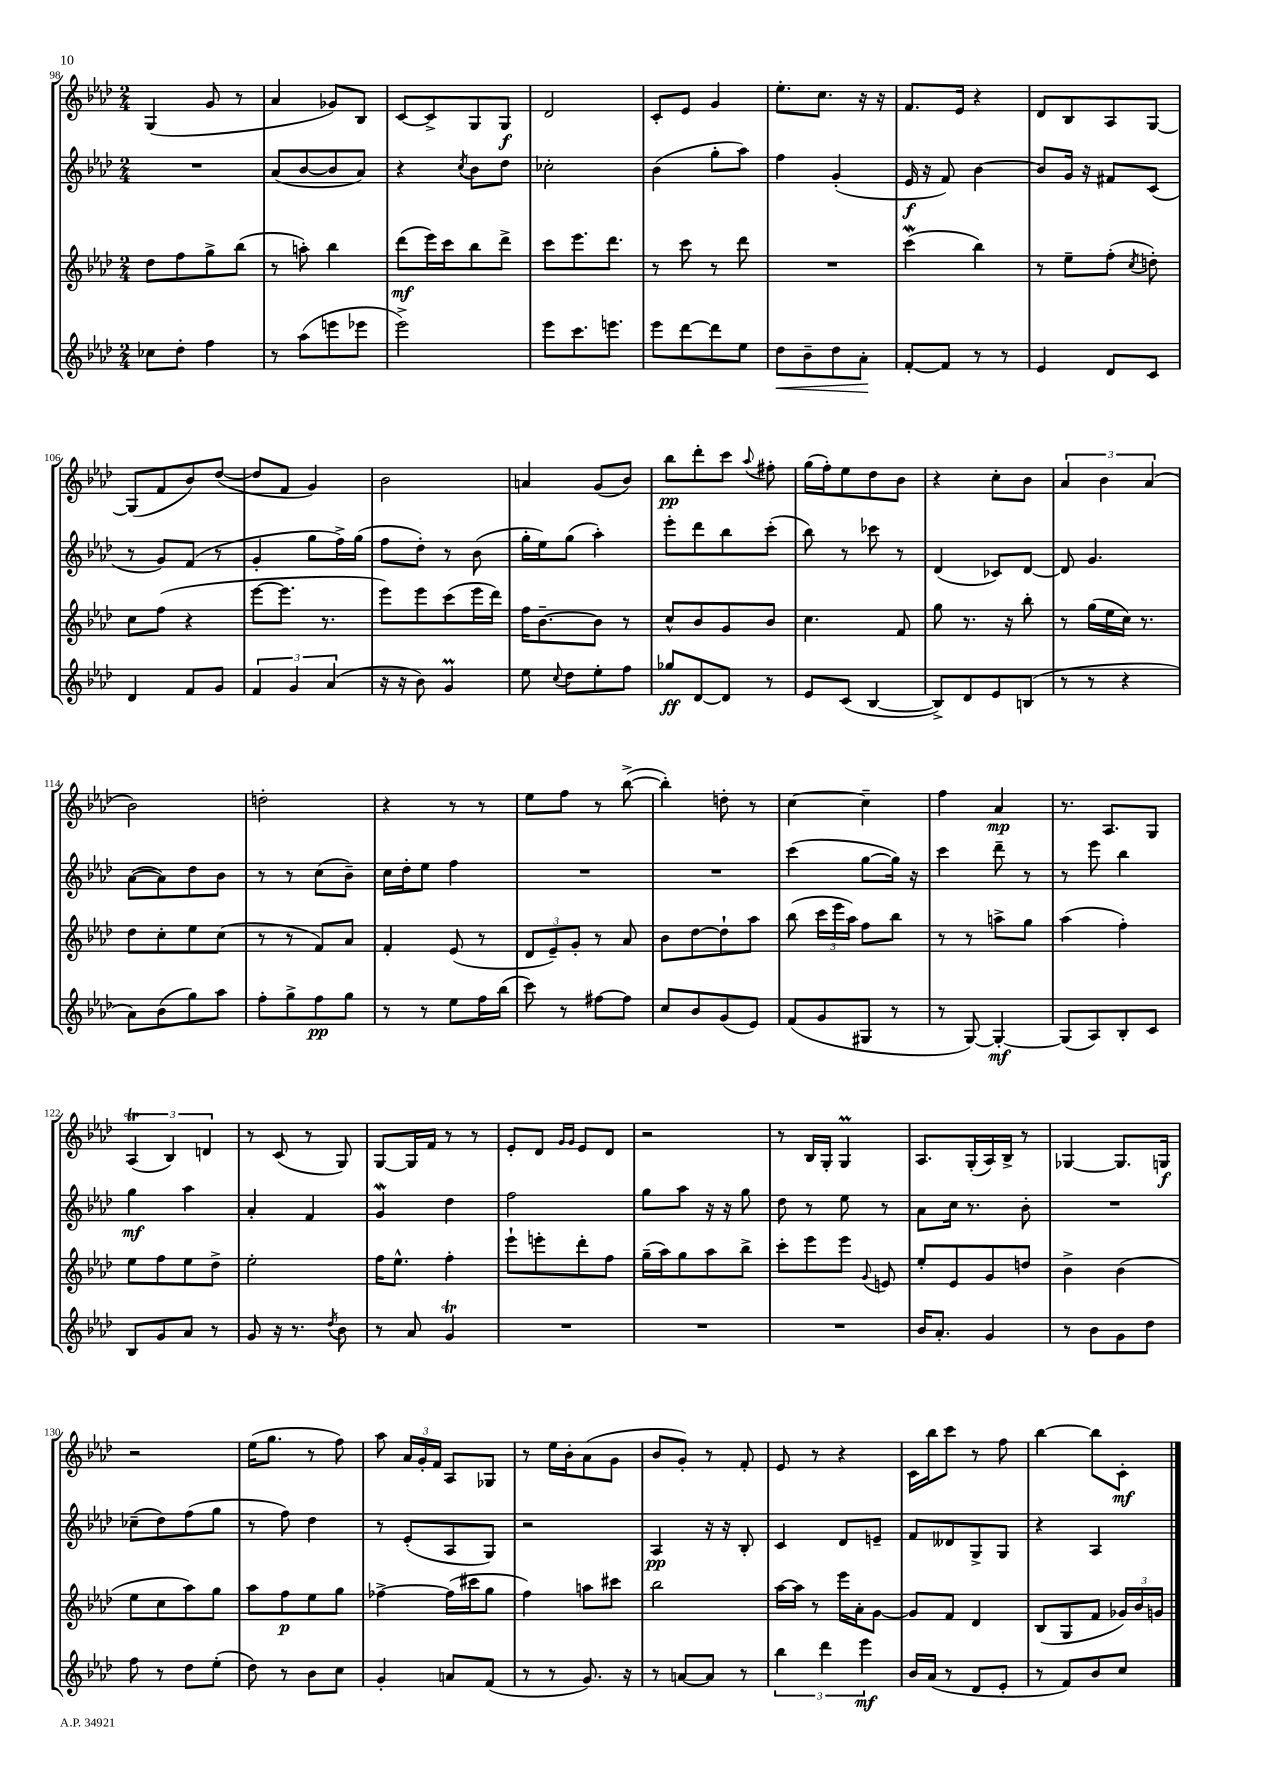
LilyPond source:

<<
\new StaffGroup <<
\new Staff = "s0" {
    \clef treble \key aes \major \numericTimeSignature \time 2/4
    \autoBeamOff g4( g'8 r8 |
    aes'4 ges'8[) bes8] |
    c'8[~ c'8-> g8 g8]\f |
    des'2 |
    c'8[-. ees'8] g'4 |
    ees''8.[-. c''8.] r16 r16 |
    f'8.[ ees'16] r4 |
    des'8[ bes8 aes8 g8]~ |
    g8[( f'8 bes'8) des''8]~( |
    des''8[ f'8] g'4) |
    bes'2 |
    a'4 g'8[( bes'8]) |
    bes''8[\pp des'''8-. c'''8] \appoggiatura { aes''8 } fis''8-. |
    g''16[( f''16-.) ees''8 des''8 bes'8] |
    r4 c''8[-. bes'8] |
    \tuplet 3/2 { aes'4 bes'4 aes'4( } |
    bes'2) |
    d''2-. |
    r4 r8 r8 |
    ees''8[ f''8] r8 bes''8~->( |
    bes''4-.) d''8-. r8 |
    c''4~ c''4-- |
    f''4 aes'4\mp |
    r8. aes8.[ g8] |
    \tuplet 3/2 { aes4\trill( bes4) d'4 } |
    r8 c'8( r8 g8) |
    g8[~ g16 f'16] r8 r8 |
    ees'8[-. des'8] \grace { g'16[ g'16] } ees'8[ des'8] |
    r2 |
    r8 bes16[ g16]-. g4\prall |
    aes8.[ g16-.( aes16) bes16]-> r8 |
    ges4~ ges8.[ g16]\f |
    r2 |
    ees''16[( g''8.] r8 f''8) |
    aes''8 \tuplet 3/2 { aes'16[ g'16-. f'16] } aes8[ ges8] |
    r8 ees''16[ bes'16-. aes'8( g'8] |
    bes'8[ g'8]-.) r8 f'8-. |
    ees'8 r8 r4 |
    c'16[ bes''16 c'''8] r8 f''8 |
    bes''4~ bes''8[ c'8]-.\mf \bar "|." |
}
\new Staff = "s1" {
    \clef treble \key aes \major \numericTimeSignature \time 2/4
    \autoBeamOff R2 |
    aes'8[( bes'8~ bes'8 aes'8]) |
    r4 \acciaccatura { c''8 } bes'8[ des''8] |
    ces''2-. |
    bes'4( g''8[-. aes''8]) |
    f''4 g'4-.( |
    ees'16\f r16 f'8) bes'4~ |
    bes'8[ g'16] r16 fis'8[ c'8]( |
    r8 g'8[) f'8]( r8 |
    g'4-. g''8[ f''16->) g''16]( |
    f''8[ des''8]-.) r8 bes'8( |
    g''16[-. ees''16) g''8]( aes''4-.) |
    ees'''8[-. des'''8 bes''8 c'''8]-.( |
    bes''8) r8 ces'''8 r8 |
    des'4( ces'8[) des'8]~ |
    des'8 g'4. |
    aes'8[~( aes'8) des''8 bes'8] |
    r8 r8 c''8[( bes'8]--) |
    c''16[ des''16-. ees''8] f''4 |
    R2 |
    R2 |
    c'''4( g''8[~ g''16]) r16 |
    c'''4 des'''8-- r8 |
    r8 ees'''8 bes''4 |
    g''4\mf aes''4 |
    aes'4-. f'4 |
    g'4\mordent des''4 |
    f''2 |
    g''8[ aes''8] r16 r16 g''8 |
    des''8 r8 ees''8 r8 |
    aes'8[ c''16] r8. bes'8-. |
    R2 |
    ces''8[--( des''8) f''8( g''8] |
    r8 f''8) des''4 |
    r8 ees'8[-.( aes8 g8]) |
    r2 |
    aes4\pp r16 r16 bes8-. |
    c'4 des'8[ e'8]-- |
    f'8[ deses'8 g8-> g8] |
    r4 aes4 \bar "|." |
}
\new Staff = "s2" {
    \clef treble \key aes \major \numericTimeSignature \time 2/4
    \autoBeamOff des''8[ f''8 g''8-> bes''8]( |
    r8 a''8-.) bes''4 |
    des'''8[\mf( ees'''16) c'''16 bes''8 des'''8]-> |
    c'''8[ ees'''8. des'''8.] |
    r8 c'''8 r8 des'''8 |
    R2 |
    c'''4\mordent( bes''4) |
    r8 ees''8[-- f''8]-.( \acciaccatura { c''8 } d''8-.) |
    c''8[ f''8]( r4 |
    ees'''8[~ ees'''8.] r8. |
    ees'''8[) ees'''8 c'''8( ees'''16 des'''16]) |
    f''16[ bes'8.~-- bes'8] r8 |
    c''8[-^ bes'8 g'8 bes'8] |
    c''4. f'8 |
    g''8 r8. r16 bes''8-. |
    r8 g''16[( ees''16 c''16]) r8. |
    des''8[ c''8-. ees''8 c''8]( |
    r8 r8 f'8[) aes'8] |
    f'4-. ees'8( r8 |
    \tuplet 3/2 { des'8[ ees'8--) g'8]-. } r8 aes'8 |
    bes'8[ des''8~ des''8-! aes''8] |
    bes''8( \tuplet 3/2 { c'''16[ ees'''16 aes''16]) } f''8[ bes''8] |
    r8 r8 a''8[-> g''8] |
    aes''4( f''4-.) |
    ees''8[ f''8 ees''8 des''8]-> |
    ees''2-. |
    f''16[ ees''8.]-^ f''4-. |
    ees'''8[-! e'''8-. des'''8-. f''8] |
    g''16[--( aes''16) g''8 aes''8 bes''8]-> |
    c'''8[-. ees'''8 ees'''8] \appoggiatura { g'8 } e'8 |
    ees''8[-. ees'8 g'8 d''8] |
    bes'4-> bes'4( |
    ees''8[ c''8 aes''8) g''8] |
    aes''8[ f''8\p ees''8 g''8] |
    fes''4~-> fes''16[( cis'''16 g''8] |
    f''4) a''8[ cis'''8] |
    bes''2 |
    aes''16[~ aes''16] r8 ees'''16[ aes'16-. g'8]~ |
    g'8[ f'8] des'4 |
    bes8[( g8 f'8] \tuplet 3/2 { ges'16[) bes'16 g'16] } \bar "|." |
}
\new Staff = "s3" {
    \clef treble \key aes \major \numericTimeSignature \time 2/4
    \autoBeamOff ces''8[ des''8]-. f''4 |
    r8 aes''8[( e'''8 ees'''8] |
    ees'''2->) |
    ees'''8[ c'''8. e'''8.] |
    ees'''8[ des'''8~ des'''8 ees''8] |
    des''8[\< bes'8-- des''8 aes'8]-.\! |
    f'8[~-. f'8] r8 r8 |
    ees'4 des'8[ c'8] |
    des'4 f'8[ g'8] |
    \tuplet 3/2 { f'4 g'4 aes'4( } |
    r16 r16 bes'8) g'4\prall |
    ees''8 \appoggiatura { c''8 } des''8[ ees''8-. f''8] |
    ges''8[\ff des'8~ des'8] r8 |
    ees'8[ c'8]( bes4~ |
    bes8[->) des'8 ees'8 b8]( |
    r8 r8 r4 |
    aes'8[) bes'8( g''8) aes''8] |
    f''8[-. g''8-> f''8\pp g''8] |
    r8 r8 ees''8[ f''16 bes''16]( |
    c'''8) r8 fis''8[~ fis''8] |
    c''8[ bes'8 g'8( ees'8]) |
    f'8[( g'8 gis8] r8 |
    r8 g8~) g4~-.\mf |
    g8[( aes8) bes8-. c'8] |
    bes8[ g'8 aes'8] r8 |
    g'8 r16 r8. \acciaccatura { des''8 } bes'8 |
    r8 aes'8 g'4\trill |
    R2 |
    R2 |
    R2 |
    bes'16[ aes'8.]-. g'4 |
    r8 bes'8[ g'8 des''8] |
    f''8 r8 des''8[ ees''8]-.( |
    des''8) r8 bes'8[ c''8] |
    g'4-. a'8[ f'8]( |
    r8 r8 g'8.) r16 |
    r8 a'8[~ a'8] r8 |
    \tuplet 3/2 { bes''4 des'''4 ees'''4\mf } |
    bes'16[ aes'16]( r8 des'8[ ees'8]-. |
    r8 f'8[) bes'8 c''8] \bar "|." |
}
>>
>>
\layout { \context { \Score currentBarNumber = #98 } }
